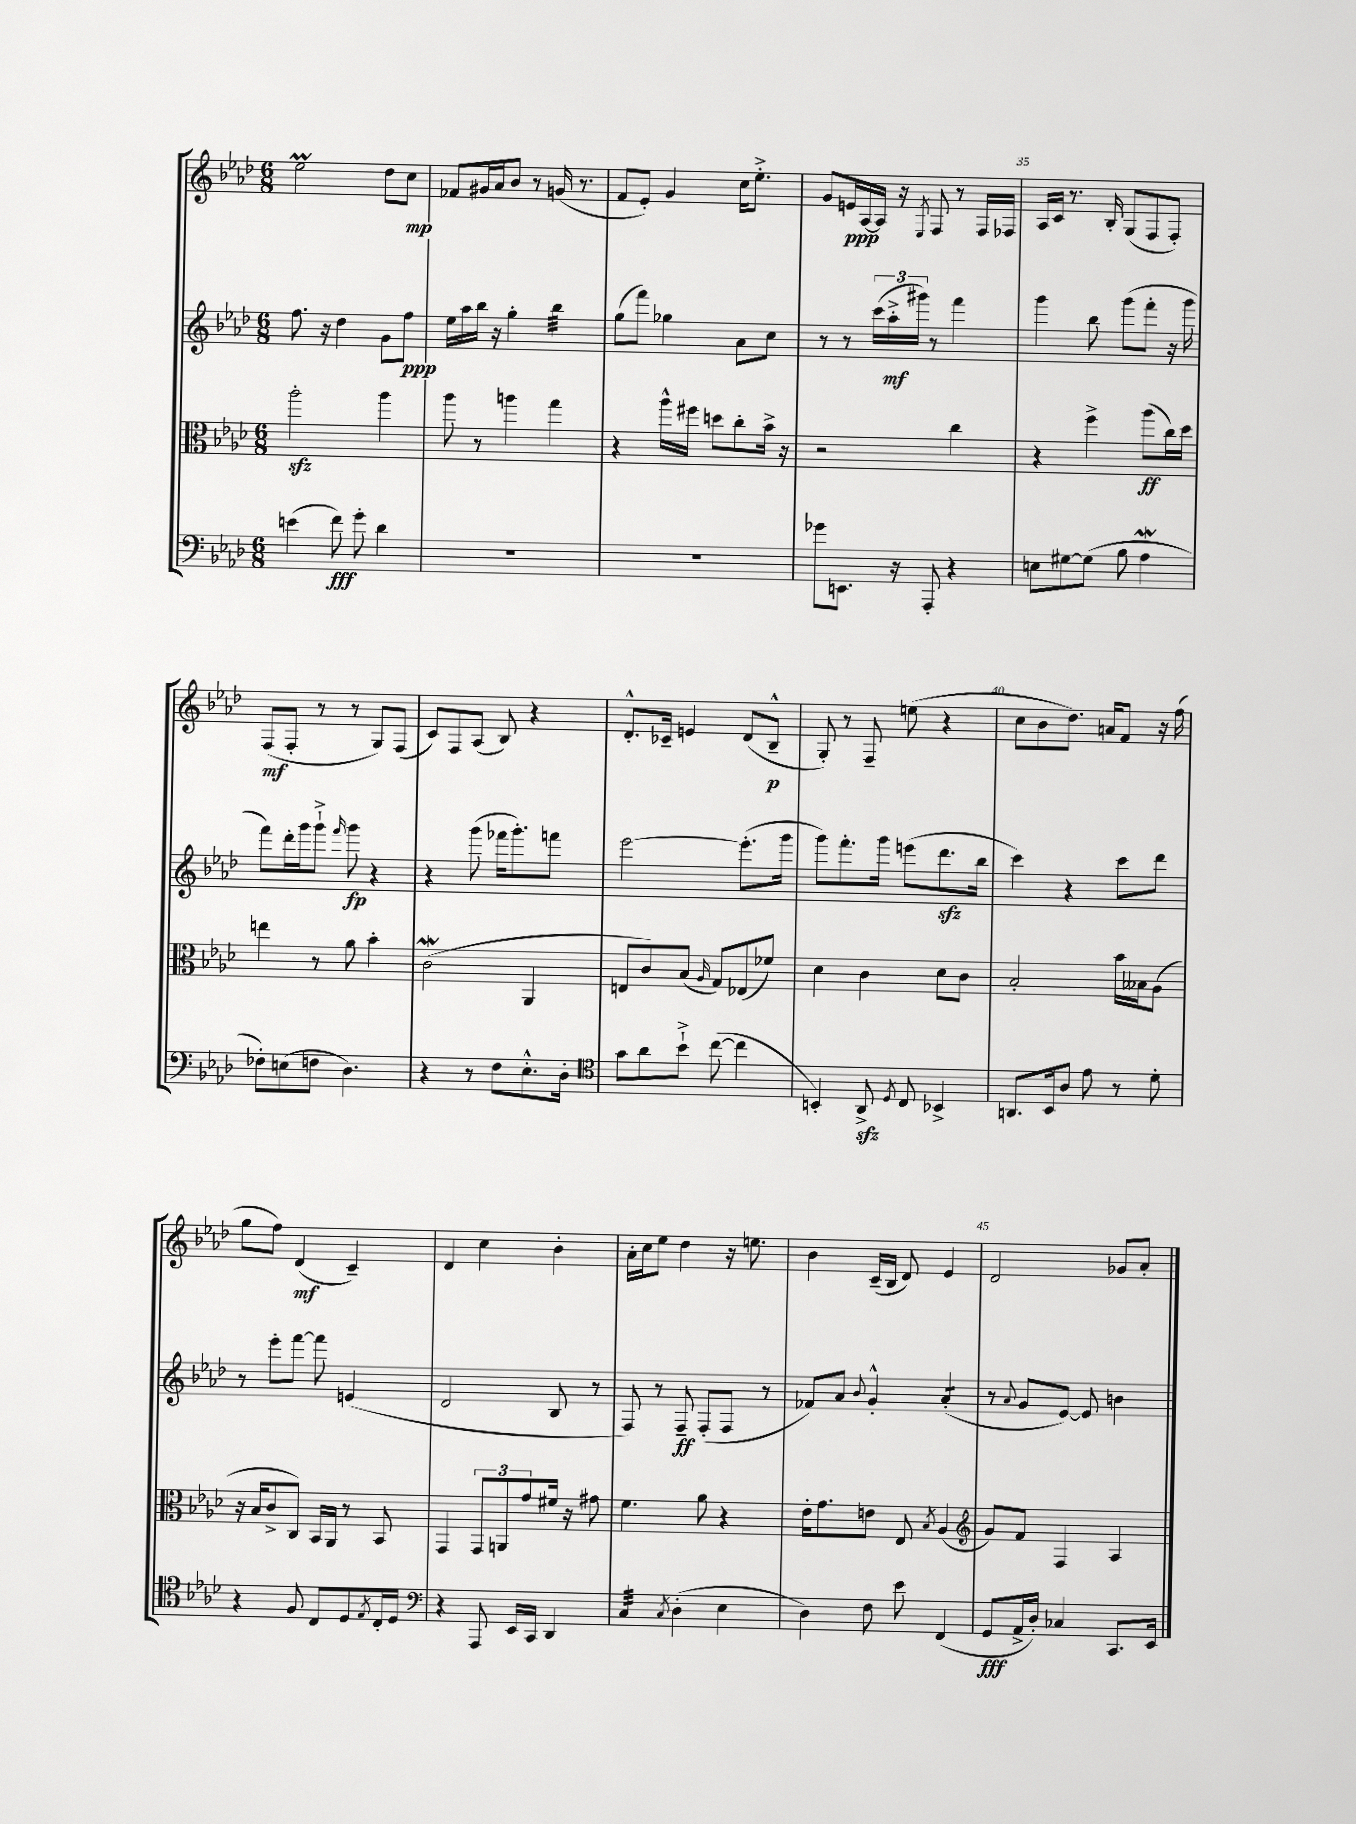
<<
\new StaffGroup <<
\new Staff = "s0" {
    \clef treble \key aes \major \numericTimeSignature \time 6/8
    ees''2\prall des''8 c''8\mp |
    fes'8 gis'16 aes'16 bes'8 r8 g'16( r8. |
    f'8 ees'8-.) g'4 c''16 ees''8.-.-> |
    g'8 e'16\ppp aes16~ aes16 r16 \acciaccatura { ees8 } f8 r8 f16 fes16 |
    aes16 c'16 r8. bes16-. g8( f8 f8-.) |
    f8\mf( f8-. r8 r8 g8) f8( |
    c'8) f8 aes8( bes8) r4 |
    des'8.-.-^ ces'16-- e'4 des'8( bes8---^\p |
    g8-.) r8 f8-- e''8( r4 |
    c''8 bes'8 des''8.) a'16 f'8 r16 f''16( |
    g''8 f''8) des'4\mf( c'4--) |
    des'4 c''4 bes'4-. |
    aes'16-. c''16 ees''8 des''4 r16 e''8. |
    bes'4 c'16--( bes16 des'8) ees'4 |
    des'2 ges'8 aes'8-. \bar "|." |
}
\new Staff = "s1" {
    \clef treble \key aes \major \numericTimeSignature \time 6/8
    f''8. r16 des''4 g'8 f''8\ppp |
    ees''16 aes''16 bes''16 r16 g''4-. bes''4:32 |
    g''8( f'''8) ges''4 aes'8 c''8 |
    r8 r8 \tuplet 3/2 { c'''16( aes''16-.->\mf gis'''16) } r8 f'''4 |
    g'''4 bes''8 g'''8( f'''8-. r16 g'''16 |
    f'''8) des'''16-. g'''16 g'''8-!-> \grace { f'''16 } g'''8\fp r4 |
    r4 g'''8( fes'''16 g'''8.-.) f'''8 |
    ees'''2~ ees'''8.-.( g'''16 |
    g'''8) f'''8.-. g'''16 e'''8( des'''8.\sfz bes''16 |
    c'''4) r4 c'''8 des'''8 |
    r8 ees'''8-. f'''8~ f'''8 e'4( |
    des'2 bes8 r8 |
    f8) r8 f8--\ff f8-.( f8 r8 |
    fes'8) aes'8 \appoggiatura { bes'8 } g'4-.-^ aes'4:8-.( |
    r8 \appoggiatura { aes'8 } g'8 ees'8~) ees'8 b'4 \bar "|." |
}
\new Staff = "s2" {
    \clef alto \key aes \major \numericTimeSignature \time 6/8
    aes''2-.\sfz aes''4 |
    aes''8 r8 a''4 g''4 |
    r4 aes''16-^ fis''16 d''8 c''8-. bes'16-> r16 |
    r2 c''4 |
    r4 f''4-> aes''8\ff( c''16) des''16 |
    e''4 r8 aes'8 bes'4-. |
    c'2\mordent( aes,4 |
    e8 c'8) bes8( \grace { aes16 } g8) ees8( fes'8) |
    des'4 c'4 des'8 c'8 |
    bes2-. bes'16 beses16 aes8( |
    r16 bes16 c'8-> c8) bes,16 aes,16 r8 bes,8 |
    g,4 \tuplet 3/2 { g,8 a,8 g'8 } fis'16 r16 gis'8 |
    f'4. aes'8 r4 |
    ees'16-. g'8. e'8 ees8 \acciaccatura { bes8 } aes4( |
    \clef treble g'8) f'8 f4 aes4 \bar "|." |
}
\new Staff = "s3" {
    \clef bass \key aes \major \numericTimeSignature \time 6/8
    e'4( f'8\fff) g'8-. des'4 |
    R2. |
    R2. |
    ges'8 e,8. r16 aes,,8-. r4 |
    e8 gis8~ gis8( bes8 aes4\mordent |
    fes8-.) e8( f8 des4.) |
    r4 r8 f8 ees8.-.-^ des16-. |
    \clef tenor g'8 aes'8 bes'8-!-> c''8~( c''4 |
    b,4-.) aes,8->\sfz \acciaccatura { des8 } c8 bes,4-> |
    a,8. bes,16 aes8 ees'8 r8 des'8-. |
    r4 f8 c8 des8 \acciaccatura { ees8 } c16-. des16 |
    \clef bass r4 aes,,8 ees,16 c,16 des,4 |
    c4:32 \acciaccatura { c8 } des4-.( ees4 |
    des4) f8 ees'8 f,4( |
    g,8\fff aes,16-> des16-.) ces4 c,8. ees,16 \bar "|." |
}
>>
>>
\layout { \context { \Score currentBarNumber = #31 \override BarNumber.break-visibility = ##(#f #t #t) barNumberVisibility = #(every-nth-bar-number-visible 5) } }
